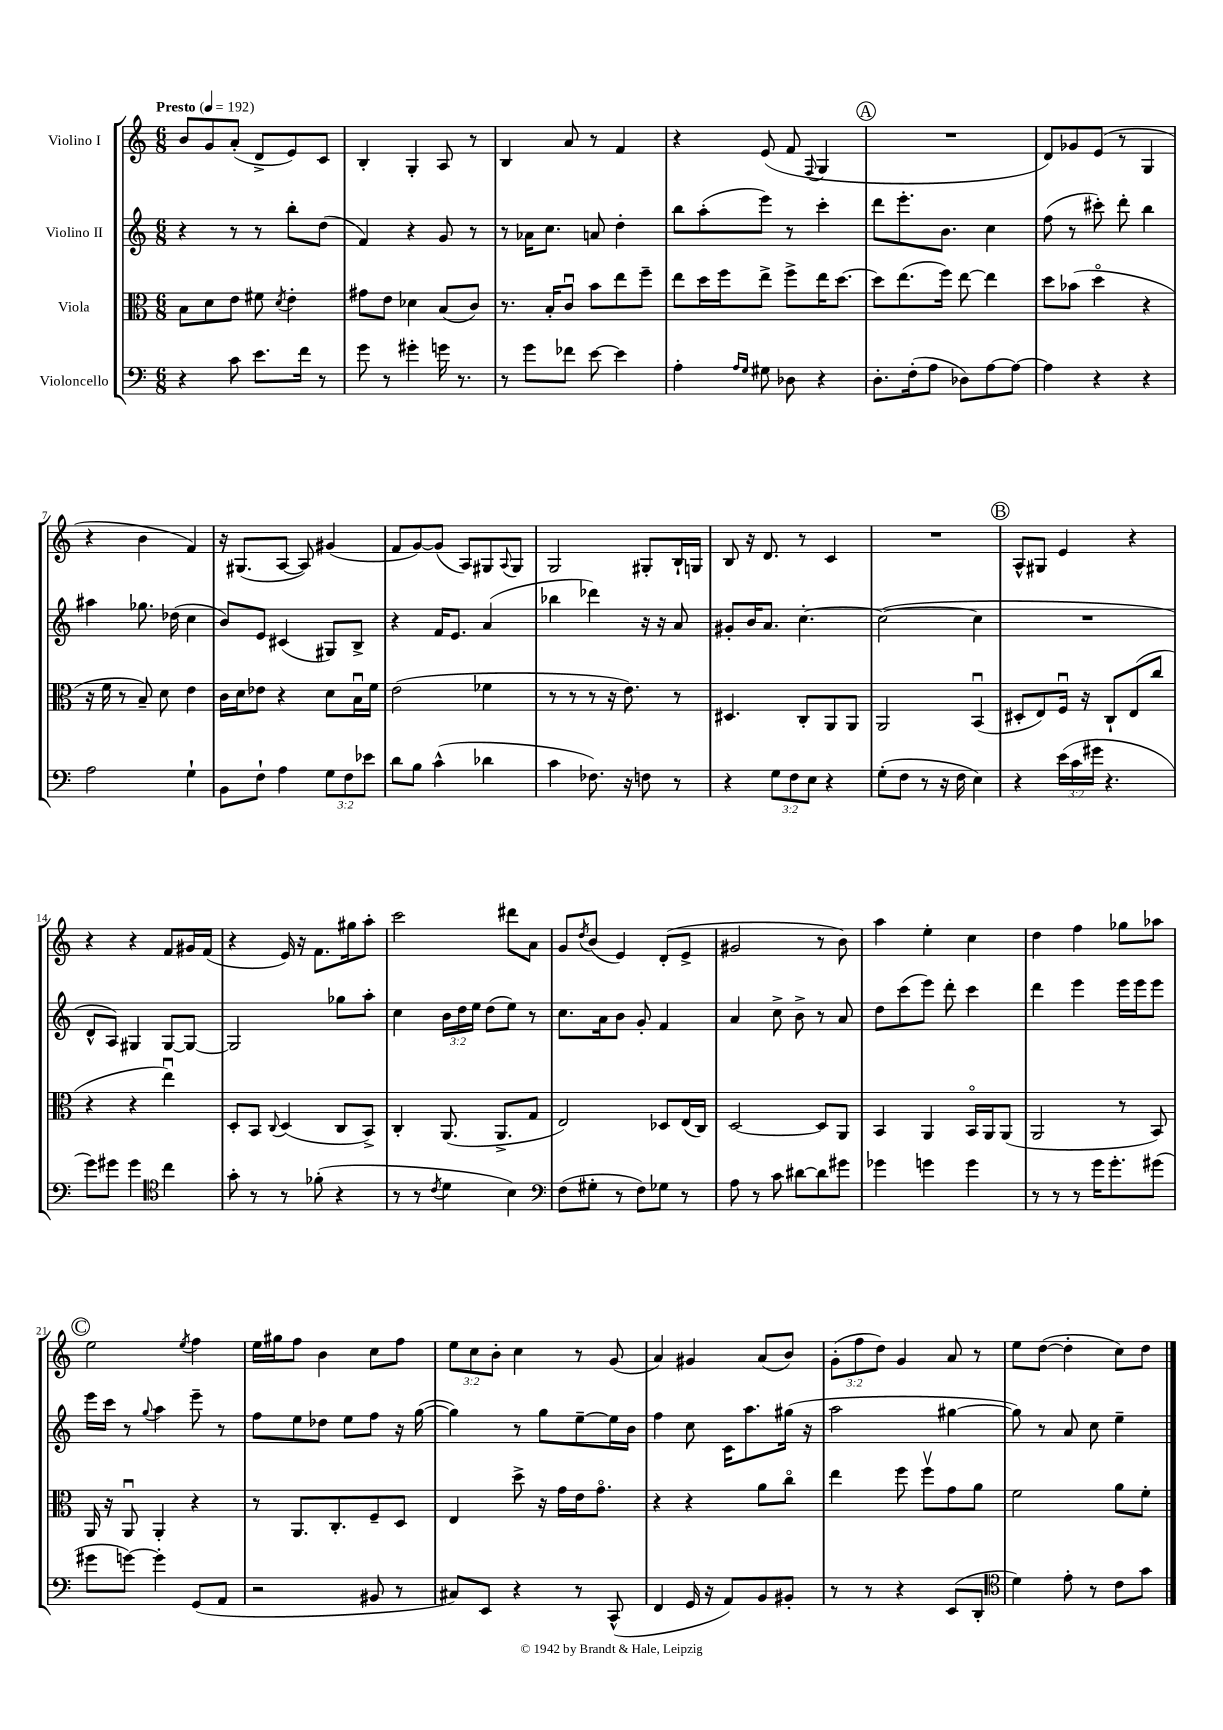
<<
\new StaffGroup <<
\new Staff = "s0" \with { instrumentName = "Violino I" } {
    \clef treble \key c \major \numericTimeSignature \time 6/8 \override Staff.TupletNumber.text = #tuplet-number::calc-fraction-text \tempo "Presto" 4 = 192
    b'8 g'8 a'8-.( d'8-> e'8) c'8 |
    b4-. g4-. a8 r8 |
    b4 a'8 r8 f'4 |
    r4 e'8( f'8 \appoggiatura { f8 } g4 |
    \mark \markup { \circle "A" } R2. |
    d'8) ges'8 e'8( r8 g4 |
    r4 b'4 f'4) |
    r16 gis8.( a8~ a8) gis'4( |
    f'8 g'8~) g'8( a8) gis8 \appoggiatura { a8 } gis8 |
    g2 gis8-. b16-! g16 |
    b8 r16 d'8. r8 c'4 |
    R2. |
    \mark \markup { \circle "B" } a8-^ gis8 e'4 r4 |
    r4 r4 f'8 gis'16 f'16( |
    r4 e'16) r16 f'8. gis''16 a''8-. |
    c'''2 dis'''8 a'8 |
    g'8 \acciaccatura { d''8 } b'8( e'4) d'8-.( e'8-> |
    gis'2 r8 b'8) |
    a''4 e''4-. c''4 |
    d''4 f''4 ges''8 aes''8 |
    \mark \markup { \circle "C" } e''2 \acciaccatura { e''8 } f''4 |
    e''16 gis''16 f''8 b'4 c''8 f''8 |
    \tuplet 3/2 { e''8 c''8 b'8-. } c''4 r8 g'8( |
    a'4) gis'4 a'8( b'8) |
    \tuplet 3/2 { g'8-.( f''8 d''8) } g'4 a'8 r8 |
    e''8 d''8~( d''4-. c''8) d''8 \bar "|." |
}
\new Staff = "s1" \with { instrumentName = "Violino II" } {
    \clef treble \key c \major \numericTimeSignature \time 6/8 \override Staff.TupletNumber.text = #tuplet-number::calc-fraction-text
    r4 r8 r8 b''8-. d''8( |
    f'4) r4 g'8 r8 |
    r8 aes'16 c''8. a'8 d''4-. |
    b''8 a''8-.( e'''8) r8 c'''4-. |
    \mark \markup { \circle "A" } d'''8 e'''8.-. b'8. c''4 |
    f''8( r8 cis'''8-.) d'''8-. b''4 |
    ais''4 ges''8. des''16( c''4 |
    b'8) e'8 cis'4( gis8) b8-> |
    r4 f'16 e'8. a'4( |
    bes''4 des'''4) r16 r16 a'8 |
    gis'8-. b'16 a'8. c''4.~-. |
    c''2~( c''4 |
    \mark \markup { \circle "B" } R2. |
    d'8-^ a8) gis4 gis8~ gis8~ |
    gis2 ges''8 a''8-. |
    c''4 \tuplet 3/2 { b'16 d''16 e''16 } d''8( e''8) r8 |
    c''8. a'16 b'8 g'8-. f'4 |
    a'4 c''8-> b'8-> r8 a'8 |
    d''8 c'''8( e'''8) d'''8-. c'''4 |
    d'''4 e'''4 e'''16 e'''16 e'''8 |
    \mark \markup { \circle "C" } e'''16 c'''16 r8 \appoggiatura { g''8 } a''4 e'''8-- r8 |
    f''8 e''8 des''8 e''8 f''8 r16 g''16~( |
    g''4) r8 g''8 e''8~-- e''16 b'16 |
    f''4 c''8 c'16 a''8. gis''16( r16 |
    a''2 gis''4~ |
    gis''8) r8 a'8 c''8 e''4-- \bar "|." |
}
\new Staff = "s2" \with { instrumentName = "Viola" } {
    \clef alto \key c \major \numericTimeSignature \time 6/8
    b8 d'8 e'8 fis'8 \acciaccatura { d'8 } e'4-. |
    gis'8 e'8 des'4 b8( c'8) |
    r8. b16-. c'8\downbow b'8 e''8 f''8-- |
    e''8 d''16 f''16 e''8-> f''8-> e''16 d''8.~ |
    \mark \markup { \circle "A" } d''8 e''8.( f''16) e''8~ e''4 |
    d''8 bes'8( d''4\flageolet r4 |
    r16 f'16 r8 b8--) d'8 e'4 |
    c'16 d'16 ees'8 r4 d'8 b16\downbow f'16 |
    e'2( fes'4 |
    r8 r8 r8 r16 e'8.) r8 |
    dis4. c8-. a,8 a,8 |
    a,2 b,4\downbow( |
    \mark \markup { \circle "B" } dis8-. e8) f16\downbow r16 c8-! e8( c''8 |
    r4 r4 e''4\downbow) |
    d8-. b,8 \appoggiatura { c8 } d4( c8 b,8->) |
    c4-. a,8.( a,8.-> g8 |
    e2) des8 e16( c16) |
    d2~ d8 a,8 |
    b,4 a,4 b,16\flageolet a,16 a,8( |
    a,2 r8 b,8) |
    \mark \markup { \circle "C" } a,16 r16 a,8\downbow a,4-. r4 |
    r8 a,8. c8.-. f8-- d8 |
    e4 d''8-> r16 g'16 e'16 g'8.\flageolet |
    r4 r4 a'8 c''8\flageolet |
    e''4 f''8 f''8\upbow g'8 a'8 |
    f'2 a'8 f'8-. \bar "|." |
}
\new Staff = "s3" \with { instrumentName = "Violoncello" } {
    \clef bass \key c \major \numericTimeSignature \time 6/8 \override Staff.TupletNumber.text = #tuplet-number::calc-fraction-text
    r4 c'8 e'8. f'16 r8 |
    g'8 r8 gis'4-. g'16 r8. |
    r8 g'8 fes'8 e'8~ e'4 |
    a4-. \grace { a16 g16 } gis8 des8 r4 |
    \mark \markup { \circle "A" } d8.-. f16-.( a8 des8) a8~ a8~ |
    a4 r4 r4 |
    a2 g4-! |
    b,8 f8-! a4 \tuplet 3/2 { g8 f8 ees'8 } |
    d'8 b8 c'4-^( des'4 |
    c'4 fes8.) r16 f8 r8 |
    r4 \tuplet 3/2 { g8 f8 e8 } r4 |
    g8-.( f8 r8 r16 f16 e4) |
    \mark \markup { \circle "B" } r4 \tuplet 3/2 { e'16( c'16 gis'16 } r4. |
    g'8) gis'8 gis'4 \clef tenor c''4 |
    g'8-. r8 r8 fes'8-.( r4 |
    r8 r8 \acciaccatura { c'8 } d'4 b4) |
    \clef bass f8( gis8-. r8 f8) ges8 r8 |
    a8 r8 c'8 dis'8~ dis'8 gis'8 |
    ges'4 g'4 g'4 |
    r8 r8 r8 g'16 g'8.-. gis'8( |
    \mark \markup { \circle "C" } gis'8 g'8~) g'4-. g,8( a,8 |
    r2 bis,8 r8 |
    cis8) e,8 r4 r8 c,8-^( |
    f,4 g,16 r16 a,8) b,8 bis,8-. |
    r8 r8 r4 e,8( d,8-. |
    \clef tenor d'4) e'8-. r8 c'8 g'8 \bar "|." |
}
>>
>>
